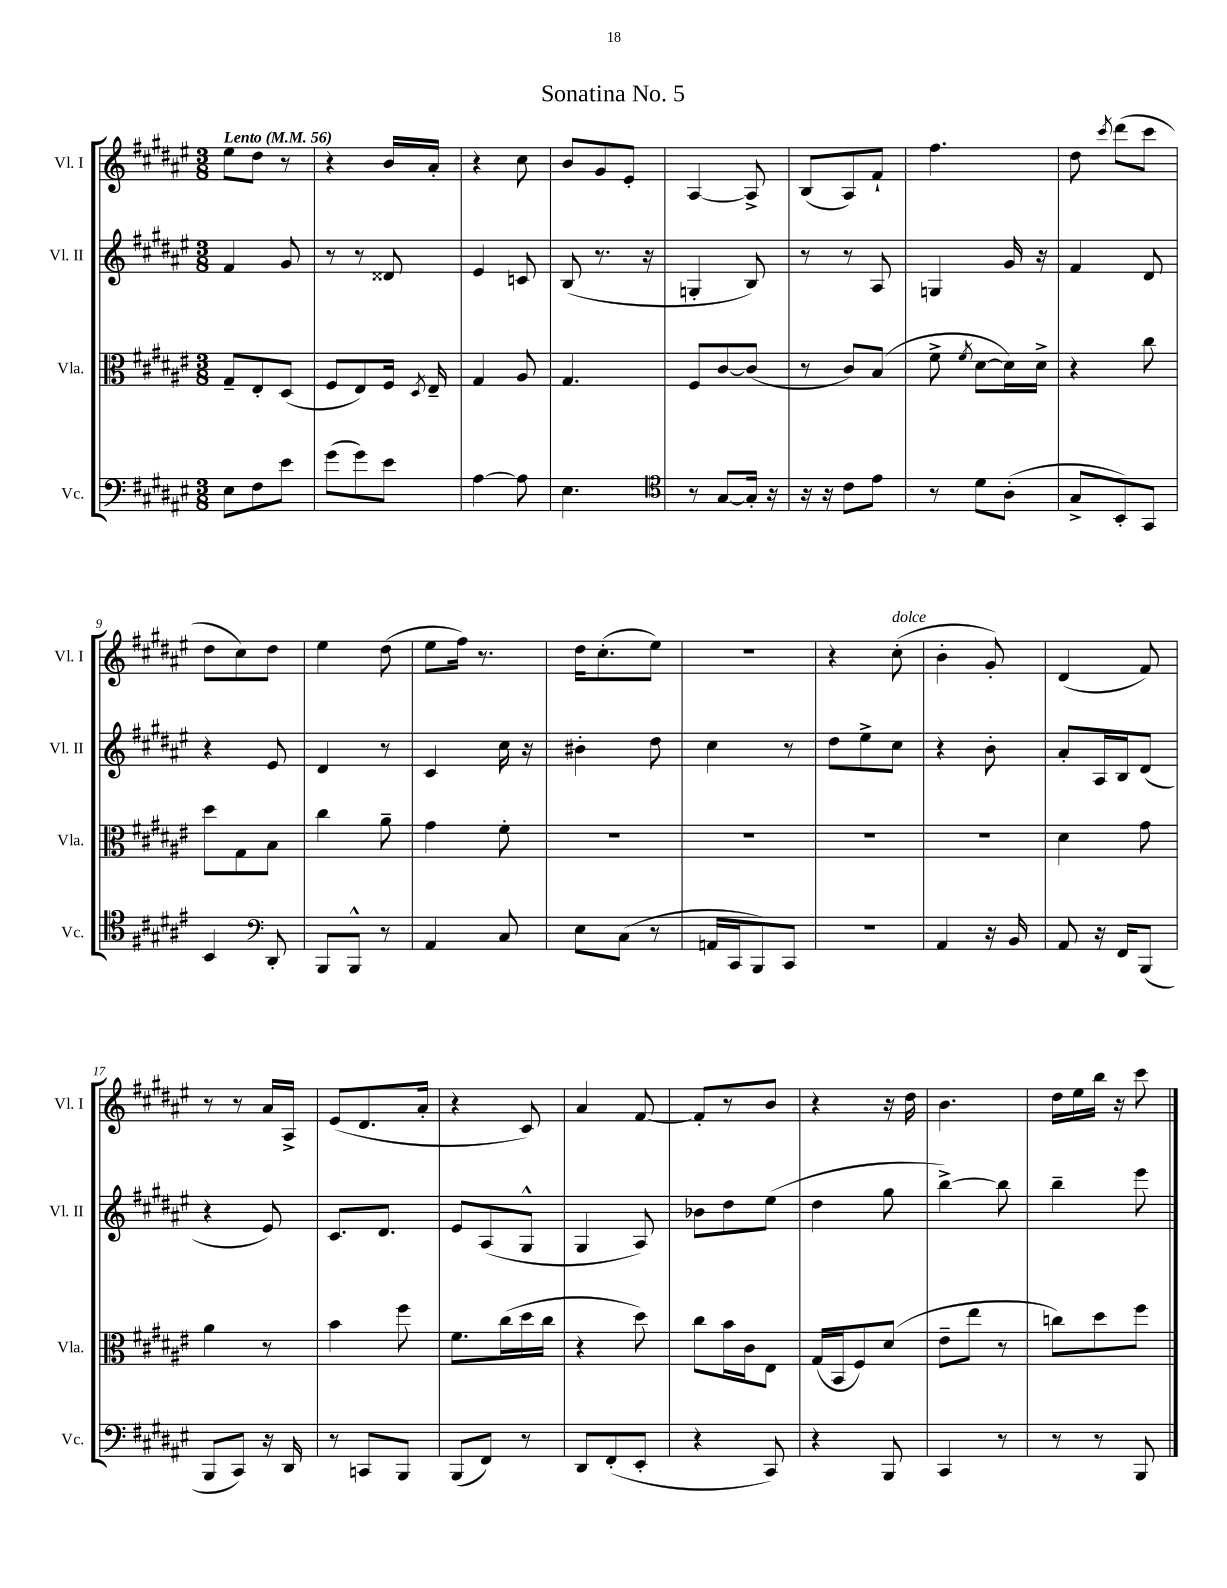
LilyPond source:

\header { title = "Sonatina No. 5" }
<<
\new StaffGroup <<
\new Staff = "s0" \with { instrumentName = "Vl. I" shortInstrumentName = "Vl. I" } {
    \clef treble \key fis \major \numericTimeSignature \time 3/8 \tempo "Lento" 4 = 56
    \autoBeamOff eis''8[ dis''8] r8 |
    r4 b'16[ ais'16]-. |
    r4 cis''8 |
    b'8[ gis'8 eis'8]-. |
    ais4~ ais8-> |
    b8[( ais8) fis'8]-! |
    fis''4. |
    dis''8 \acciaccatura { cis'''8 } dis'''8[( cis'''8] |
    dis''8[ cis''8) dis''8] |
    eis''4 dis''8( |
    eis''8[ fis''16]) r8. |
    dis''16[ cis''8.-.( eis''8]) |
    R4. |
    r4 cis''8-.^\markup { \italic "dolce" }( |
    b'4-. gis'8-.) |
    dis'4( fis'8) |
    r8 r8 ais'16[ ais16]-> |
    eis'8[( dis'8. ais'16]-. |
    r4 cis'8) |
    ais'4 fis'8~ |
    fis'8[-. r8 b'8] |
    r4 r16 dis''16 |
    b'4. |
    dis''16[ eis''16 b''16] r16 cis'''8 \bar "|." |
}
\new Staff = "s1" \with { instrumentName = "Vl. II" shortInstrumentName = "Vl. II" } {
    \clef treble \key fis \major \numericTimeSignature \time 3/8
    \autoBeamOff fis'4 gis'8 |
    r8 r8 disis'8 |
    eis'4 c'8 |
    b8( r8. r16 |
    g4-. b8) |
    r8 r8 ais8 |
    g4 gis'16 r16 |
    fis'4 dis'8 |
    r4 eis'8 |
    dis'4 r8 |
    cis'4 cis''16 r16 |
    bis'4-. dis''8 |
    cis''4 r8 |
    dis''8[ eis''8-> cis''8] |
    r4 b'8-. |
    ais'8[-. ais16 b16 dis'8]( |
    r4 eis'8) |
    cis'8.[ dis'8.] |
    eis'8[ ais8( gis8]-^ |
    gis4 ais8) |
    bes'8[ dis''8 eis''8]( |
    dis''4 gis''8 |
    b''4~->) b''8 |
    b''4-- eis'''8 \bar "|." |
}
\new Staff = "s2" \with { instrumentName = "Vla." shortInstrumentName = "Vla." } {
    \clef alto \key fis \major \numericTimeSignature \time 3/8
    \autoBeamOff gis8[-- eis8-. dis8]( |
    fis8[ eis8) fis16] \acciaccatura { dis8 } eis16-- |
    gis4 ais8 |
    gis4. |
    fis8[ cis'8~ cis'8]( |
    r8 cis'8[) b8]( |
    fis'8-> \acciaccatura { fis'8 } dis'8[~ dis'16) dis'16]-> |
    r4 cis''8 |
    dis''8[ gis8 b8] |
    cis''4 ais'8-- |
    gis'4 fis'8-. |
    R4. |
    R4. |
    R4. |
    R4. |
    dis'4 gis'8 |
    ais'4 r8 |
    b'4 fis''8 |
    fis'8.[ cis''16( dis''16 cis''16] |
    r4 dis''8) |
    cis''8[ b'16 cis'16 eis8] |
    gis16[( b,16 fis8) dis'8]( |
    eis'8[-- eis''8] r8 |
    c''8[) dis''8 fis''8] \bar "|." |
}
\new Staff = "s3" \with { instrumentName = "Vc." shortInstrumentName = "Vc." } {
    \clef bass \key fis \major \numericTimeSignature \time 3/8
    \autoBeamOff eis8[ fis8 eis'8] |
    gis'8[( gis'8) eis'8] |
    ais4~ ais8 |
    eis4. |
    \clef tenor r8 gis8[~ gis16]-. r16 |
    r16 r16 cis'8[ eis'8] |
    r8 dis'8[ ais8]-.( |
    gis8[-> b,8-.) gis,8] |
    b,4 \clef bass dis,8-. |
    b,,8[ b,,8]-^ r8 |
    ais,4 cis8 |
    eis8[ cis8]( r8 |
    a,16[ cis,16 b,,8) cis,8] |
    R4. |
    ais,4 r16 b,16 |
    ais,8 r16 fis,16[ b,,8]( |
    b,,8[ cis,8]) r16 dis,16 |
    r8 c,8[ b,,8] |
    b,,8[( fis,8]) r8 |
    dis,8[ fis,8-.( eis,8]-. |
    r4 cis,8) |
    r4 b,,8 |
    cis,4 r8 |
    r8 r8 b,,8 \bar "|." |
}
>>
>>
